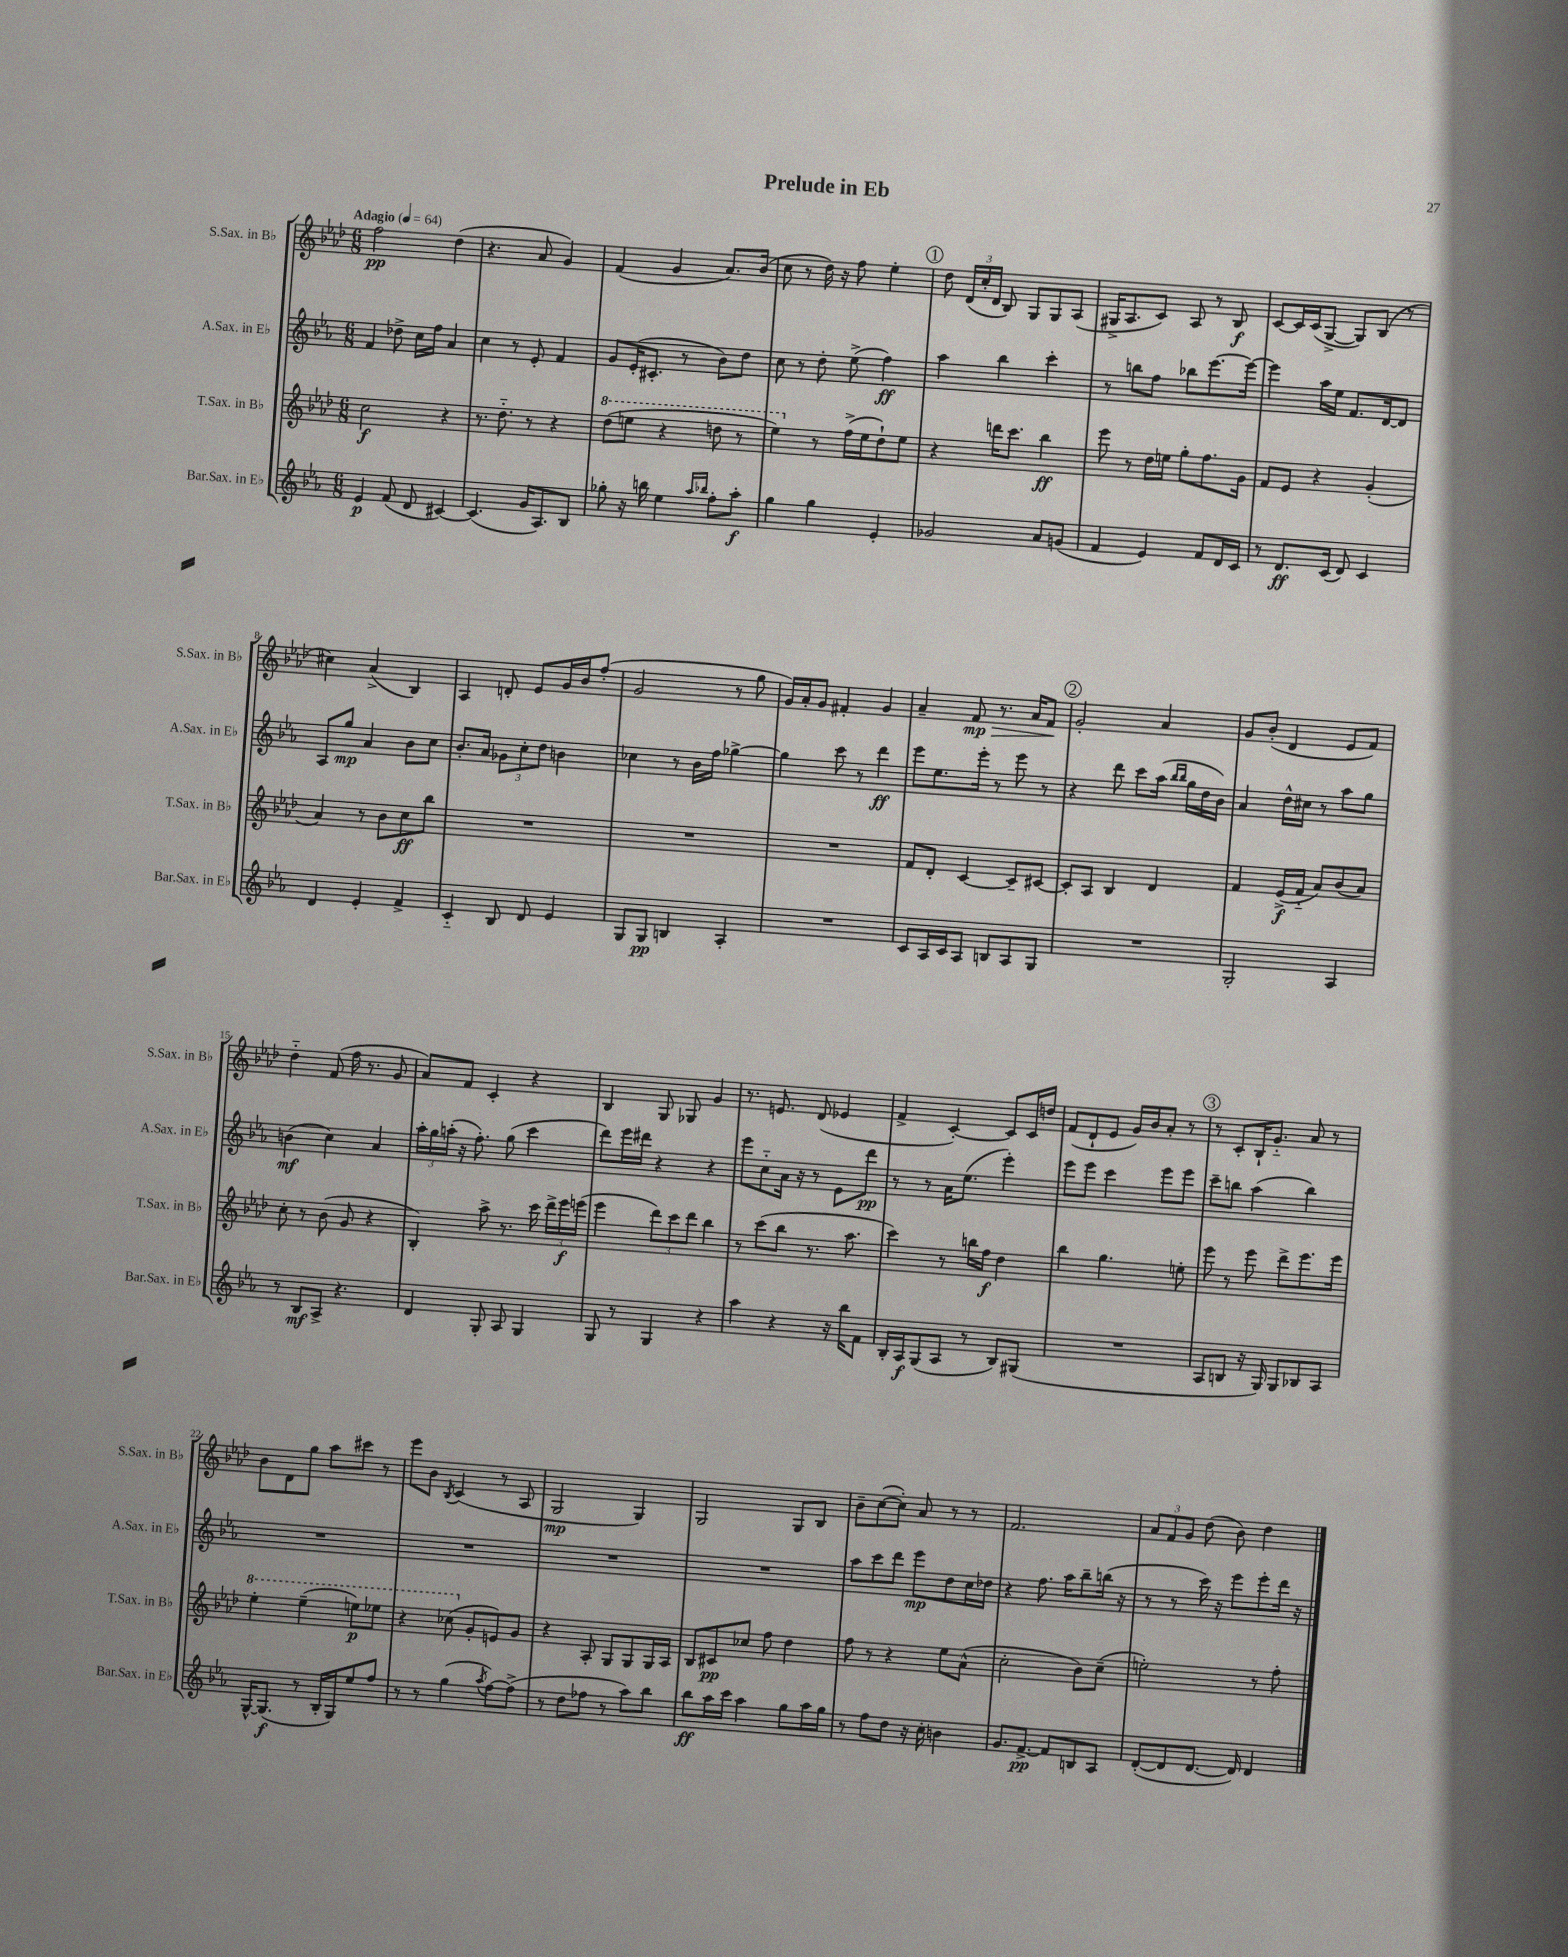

**kern	**kern	**kern	**kern
*staff4	*staff3	*staff2	*staff1
*clefG2	*clefG2	*clefG2	*clefG2
*k[b-e-a-]	*k[b-e-a-d-]	*k[b-e-a-]	*k[b-e-a-d-]
*M6/8	*M6/8	*M6/8	*M6/8
*MM64	*MM64	*MM64	*MM64
4e-	2cc	4f	2ff
(8f	.	8dd-^	.
8d	.	16cc	.
.	.	16ff	.
[4c#)	4r	4a-	(4dd-
=	=	=	=
(4.c#]	8.r	4cc	4.r
.	8.dd-'~	.	.
.	.	8r	.
16g	8r	8e-'	8a-
8.A-)	.	.	.
.	4r	4f	4g)
8B-	.	.	.
=	=	=	=
8gg-'	(8ddd-	8g	(4f
16r	8eee	(16e-'	.
16bb	.	8.c#'	.
4ee-	4r	.	4g
.	.	8r	.
16qqaa-	.	.	.
16qqbb-	.	.	.
8ff'	8ddd	8b-)	8.a-)
8aa-'	8r	8dd	.
.	.	.	(16b-
=	=	=	=
4gg	4eee-)	8cc	8cc
.	.	8r	8r
4gg	8r	8dd'	16dd-)
.	.	.	16r
.	(16ff^	(8ee-^	8ff
.	16ee-	.	.
4e-'	8dd-`)	4ff)	4ee-'
.	8ee-	.	.
=	=	=	=
2g-	4r	4aa-	8dd-
.	.	.	(24d-
.	.	.	24cc'
.	.	.	24d-
.	16ddd	4bb-	8B-)
.	8.ccc	.	.
.	.	.	8G
8a-	4bb-	4ccc'	8G
(8g	.	.	(8A-
=	=	=	=
4f	8eee-	8r	16G#^
.	.	.	8.A-
.	8r	8bb	.
4e-)	16dd-	8ff	8c)
.	16ee	.	.
.	8gg'	8bb-	8A-
8f	8.ff	[8.eee-	8r
16d	.	.	8B-
16c	16g	16eee-_	.
=	=	=	=
8r	8f	4eee-]	[8c
8.d	8e-	.	16c]
.	.	.	(16c
.	4r	16aa-	[8G^
(16c	.	16ee-	.
8d)	.	8.f	8G])
4c	(4g'	.	(8B-
.	.	[16d	.
.	.	8d]	8r
=	=	=	=
4d	4a-)	8A-	4cc#)
.	.	8gg	.
4e-'	8r	4a-	(4a-^
.	8b-	.	.
4f^	8cc	8b-	4B-)
.	8bb-	8cc	.
=	=	=	=
4c'~	2.r	8.b-'	4A-
.	.	16a-	.
8B-	.	12g-	8d'
.	.	12cc'	.
8d	.	.	8e-
.	.	12dd	.
4e-	.	4b	16g
.	.	.	16b-
.	.	.	(8ff'
=	=	=	=
8G	2.r	4cc-	2g
8G	.	.	.
4B	.	8r	.
.	.	16b-	.
.	.	16ff	.
4A-'	.	[4gg-^	8r
.	.	.	8gg
=	=	=	=
2.r	2.r	4gg-]	16g)
.	.	.	16a-'
.	.	.	8g
.	.	8ccc	4f#'
.	.	8r	.
.	.	4ddd	4g
=	=	=	=
8c	8f	8eee-	4a-~
16A-	8d-'	8.ee-	.
16c	.	.	.
8A-	[4c	.	8f
.	.	16eee-'	.
8B	.	8r	8.r
8A-	8c~]	8eee-	.
.	.	.	16a-
8G	[8c#	8r	8f
=	=	=	=
2.r	8c#']	4r	2g'
.	8A-	.	.
.	4B-	8ddd	.
.	.	8ccc	.
.	4d-	(16aa-	4a-
.	.	16qqbb-	.
.	.	16qqbb-	.
.	.	16gg	.
.	.	16dd	.
.	.	16b-)	.
=	=	=	=
2G'	4f	4a-	8g
.	.	.	(8b-'
.	(16e-^	16dd^^	4d-
.	16f'~	16cc#	.
.	8a-)	8r	.
4A-	(8b-	8aa-	8e-
.	8a-)	8gg	8f)
=	=	=	=
8r	8cc'	(4b	4dd-'~
8B-	8r	.	.
8A-^	(8b-	4cc)	(8f
4.r	8g	.	16ff
.	.	.	8.r
.	4r	4a-	.
.	.	.	8g
=	=	=	=
4d	4B-')	24aa-'	8a-)
.	.	24gg	.
.	.	(24aa'	.
.	.	16r	8f
.	.	8.ff')	.
8G'	8aa-^	.	4c'
8A-	8.r	(8gg	.
4G	.	4ccc	4r
.	16ccc	.	.
.	24ddd-^	.	.
.	24eee-	.	.
.	(24eee	.	.
=	=	=	=
8G	4eee-	8ddd)	4B-
8r	.	16eee-	.
.	.	16ddd#	.
4G	12ddd-)	4r	8G
.	12ccc	.	.
.	.	.	8G-
.	12ddd-	.	.
4r	4bb-	4r	4g
=	=	=	=
4aa-	8r	8eee-	8.r
.	(8ccc	8cc'~	.
.	.	.	8.e
4r	8bb-	16a-	.
.	.	16r	.
.	8.r	8r	(8d-
16r	.	8e-	4e-
16bb-	8.aa-	.	.
8f	.	8ddd	.
=	=	=	=
16B-'	4ccc)	8r	4f^
16A-	.	.	.
(8G	.	8r	.
8A-	8r	16a-	[4c')
.	.	(8.ee-	.
8r	16bb	.	.
.	16ff	.	.
8B-)	4dd-	4eee-')	8c]
(8G#	.	.	16c
.	.	.	16dd
=	=	=	=
2.r	4bb-	8eee-	(8f
.	.	8eee-	8d-`
.	4.gg	4ccc	8e-
.	.	.	16g)
.	.	.	16b-
.	.	8eee-	8a-'
.	8ee'	8eee-	8r
=	=	=	=
8A-	8eee-	8ccc~	8r
8B	8r	8bb	8c'
16r	8eee-	(4aa-	16B-`
16G)	.	.	8.g'~
8G	8ddd-^	.	.
8B-	8.eee-	4bb)	8a-
8A-	.	.	8r
.	16eee-	.	.
=	=	=	=
[16G^^	4eee-'	2.r	8b-
(8.G]	.	.	.
.	.	.	8d-
8r	(4eee-~	.	8gg
16B-'	.	.	8aa-
16G)	.	.	.
8ee-	8eee)	.	8ccc#
8ff	8eee-	.	8r
=	=	=	=
8r	4r	2.r	8eee-
8r	.	.	8b-
.	.	.	8qB-
(4gg	(8ccc-	.	(4c
.	8g'	.	.
8qaa-	.	.	.
[8ff)	8e)	.	8r
(8ff^]	8g	.	8A-
=	=	=	=
8r	4r	2.r	2G
8dd	.	.	.
8ff-	8A-'	.	.
8r	8G	.	.
8aa-)	8G	.	4G)
8bb-	16G	.	.
.	16A-	.	.
=	=	=	=
8bb-	8B-	2.r	2G
16aa-	8c#	.	.
16ccc	.	.	.
4aa-	8cc-	.	.
.	8ff	.	.
8gg	4dd-	.	8G
16aa-	.	.	8B-
16gg	.	.	.
=	=	=	=
8r	8ff	8aa-	8b-~
8ff	8r	8ccc	([8cc
8dd	4r	8ddd	8cc'])
16r	.	8eee-	8a-
16cc'	.	.	.
4b	8ee-	8dd	8r
.	(8a-^^	16cc	8r
.	.	16dd-	.
=	=	=	=
8.g	2cc'	4r	2.f
[8.f^	.	.	.
.	.	8.ff	.
8f]	.	.	.
.	.	16aa-	.
8B	8b-)	8bb-~	.
8A-	(8cc~	(16bb	.
.	.	16r	.
=	=	=	=
([8d'	2ee')	8r	12a-
.	.	.	12f
8d]	.	8r	.
.	.	.	12g
[8.d	.	16ccc)	(8dd-
.	.	16r	.
.	.	8eee-	8b-)
16d])	.	.	.
4d	8r	8eee-'	4dd-
.	8ff'	16ddd	.
.	.	16r	.
==	==	==	==
*-	*-	*-	*-
